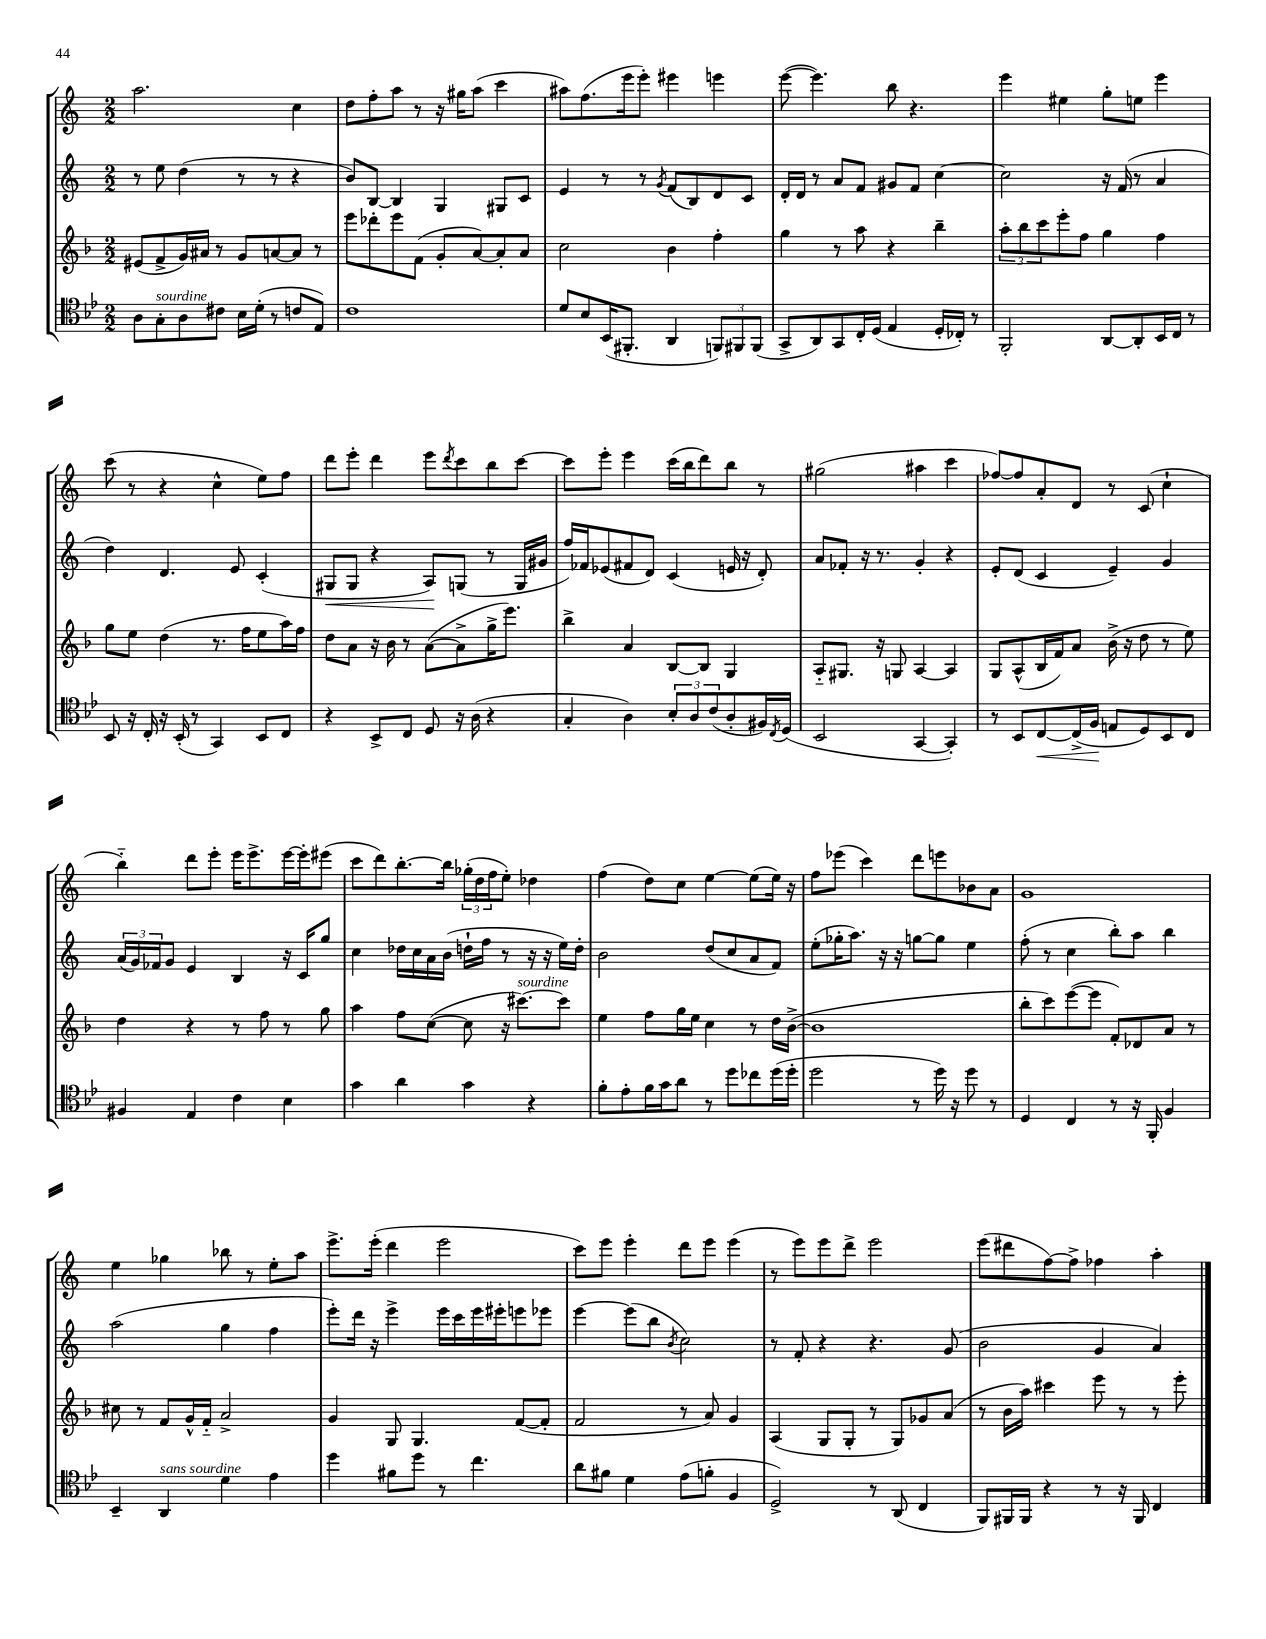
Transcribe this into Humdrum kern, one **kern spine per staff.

**kern	**dynam	**kern	**kern	**dynam	**kern
*part4	*part4	*part3	*part2	*part2	*part1
*staff4	*staff4	*staff3	*staff2	*staff2	*staff1
*clefC4	*	*clefG2	*clefG2	*	*clefG2
*k[b-e-]	*	*k[b-]	*k[]	*	*k[]
*M2/2	*	*M2/2	*M2/2	*	*M2/2
=7	=7	=7	=7	=7	=7
8A\L	.	(8e#X/L	8r	.	2.aa\
!LO:TX:a:i:t=sourdine	!	!	!	!	!
8G'\	.	8f^/	8ee\	.	.
8A\	.	16g/L)	(4dd\	.	.
.	.	16a#X/JJ	.	.	.
8c#X\J	.	8r	.	.	.
16B-\LL	.	8g/L	8r	.	.
(16d'\JJ	.	.	.	.	.
8r	.	[8an/	8r	.	.
8cn/L	.	8a/J]	4r	.	4cc\
8E-/J)	.	8r	.	.	.
=8	=8	=8	=8	=8	=8
1c	.	8eee\L	8b/L)	.	8dd\L
.	.	8ddd-X'\	[8B/J	.	8ff'\
.	.	8eee\	4B/]	.	8aa\J
.	.	(8f\J	.	.	8r
.	.	8g'/L	4G/	.	16r
.	.	.	.	.	16gg#X\KL
.	.	[8a/)	.	.	(8aa\J
.	.	8a'/]	8G#X/L	.	4ccc\
.	.	8a/J	8c/J	.	.
=9	=9	=9	=9	=9	=9
8d/L	.	2cc\	4e/	.	8aa#X\L)
8B-/	.	.	.	.	(8.ff\
(16BB-/K	.	.	8r	.	.
8.FF#X'/J	.	.	.	.	16eee\k
.	.	.	8r	.	8eee'\J)
.	.	.	8qg/	.	.
4AA/	.	4b-\	(8f/L	.	4eee#X\
.	.	.	8B/)	.	.
12FFn/L)	.	4ff'\	8d/	.	4eeen\
12FF#X/	.	.	.	.	.
.	.	.	8c/J	.	.
(12FF#/J	.	.	.	.	.
=10	=10	=10	=10	=10	=10
8GG^/L	.	4gg\	16d'/LL	.	([8eee\
.	.	.	16d/JJ	.	.
8AA/)	.	.	8r	.	4.eee\])
8GG/	.	8r	8a/L	.	.
16C'/L	.	8aa\	8f/J	.	.
(16D/JJ	.	.	.	.	.
4E-/	.	4r	8g#X/L	.	8bb\
.	.	.	8f/J	.	4.r
16D'/LL	.	4bb-~\	[4cc\	.	.
16C-X'/JJ)	.	.	.	.	.
8r	.	.	.	.	.
=11	=11	=11	=11	=11	=11
2FF'/	.	12aa'\L	2cc\]	.	4eee\
.	.	12bb-\	.	.	.
.	.	12ccc\	.	.	.
.	.	8eee'\	.	.	4ee#X\
.	.	8ff\J	.	.	.
[8AA/L	.	4gg\	16r	.	8gg'\L
.	.	.	(16f/	.	.
8AA'/]	.	.	8r	.	8een\J
16BB-/L	.	4ff\	4a/	.	4eee\
16C/JJ	.	.	.	.	.
8r	.	.	.	.	.
!!LO:LB:g=z
=12	=12	=12	=12	=12	=12
8BB-/	.	8gg\L	4dd\)	.	(8ccc\
16r	.	8ee\J	.	.	8r
16C'/	.	.	.	.	.
16r	.	(4dd\	4.d/	.	4r
(16BB-'/	.	.	.	.	.
8r	.	.	.	.	.
4GG/)	.	8.r	.	.	4cc^^\
.	.	.	8e/	.	.
.	.	16ff\KL	.	.	.
8BB-/L	.	8ee\	(4c'/	.	8ee\L)
8C/J	.	16aa\L)	.	.	8ff\J
.	.	16ff\JJ	.	.	.
=13	=13	=13	=13	=13	=13
!	!	!	!	!LO:HP:b	!
4r	.	8dd\L	8G#X/L	<	8ddd\L
.	.	8a\J	8G#/J	.	8eee'\J
8BB-^/L	.	16r	4r	.	4ddd\
.	.	16b-\	.	.	.
8C/J	.	8r	.	.	.
8D/	.	([8a\L	8A/L)	.	8eee\L
.	.	.	.	.	8qddd/
16r	.	8a^\]	(8Gn/J	[	8ccc\
(16A\	.	.	.	.	.
4r	.	16gg^\K	8r	.	8bb\
.	.	8.eee\J)	.	.	.
.	.	.	16G/LL	.	[8ccc\J
.	.	.	16g#X/JJ	.	.
=14	=14	=14	=14	=14	=14
4G'/	.	4bb-^\	16ff/LL)	.	8ccc\L]
.	.	.	16f-X/J	.	.
.	.	.	(8e-X/	.	8eee'\J
4A\)	.	4a/	8f#X/	.	4eee\
.	.	.	8d/J)	.	.
12B-'/L	.	[8B-/L	(4c/	.	(16ccc\LL
.	.	.	.	.	16bb\J
12A/	.	.	.	.	.
.	.	8B-/J]	.	.	8ddd\)
(12c/	.	.	.	.	.
8A'/	.	4G/	16en/	.	8bb\J
.	.	.	16r	.	.
16F#X/L)	.	.	8d'/)	.	8r
8qC/	.	.	.	.	.
(16D/JJ	.	.	.	.	.
=15	=15	=15	=15	=15	=15
2BB-/	.	8A/L	8a/L	.	(2gg#X\
.	.	8.G#X/J	8f-X'/J	.	.
.	.	.	16r	.	.
.	.	16r	8.r	.	.
.	.	8Gn/	.	.	.
[4GG/	.	[4A/	4g'/	.	4aa#X\
4GG'/])	.	4A/]	4r	.	4ccc\
=16	=16	=16	=16	=16	=16
8r	.	8G/L	8e'/L	.	[8ff-X/L)
8BB-/L	.	(8A^^/	(8d/J	.	8ff-/]
!	!LO:HP:b	!	!	!	!
[8C/	<	16B-/L	4c/	.	8a'/
.	.	16f/J)	.	.	.
(16C^/L]	.	8a/J	.	.	8d/J
16F/JJ	.	.	.	.	.
8En/L	[	(16b-^\	4e~/)	.	8r
.	.	16r	.	.	.
8D/)	.	8dd\	.	.	(8c/
8BB-/	.	8r	4g/	.	4cc`\
8C/J	.	8ee\)	.	.	.
!!LO:LB:g=z
=17	=17	=17	=17	=17	=17
4F#X/	.	4dd\	(24a/LL	.	4bb\)
.	.	.	24g/)	.	.
.	.	.	24f-X/J	.	.
.	.	.	8g/J	.	.
4E-/	.	4r	4e/	.	8ddd\L
.	.	.	.	.	8eee'\J
4c\	.	8r	4B/	.	16eee\KL
.	.	.	.	.	8.eee^\
.	.	8ff\	.	.	.
4B-\	.	8r	16r	.	[16eee\L
.	.	.	16c/KL	.	16eee'\J]
.	.	8gg\	8gg/J	.	(8eee#X\J
=18	=18	=18	=18	=18	=18
4g\	.	4aa\	4cc\	.	8ccc\L
.	.	.	.	.	8ddd\)
4a\	.	8ff\L	16dd-X\LL	.	[8.bb'\
.	.	.	16cc\	.	.
.	.	([8cc\J	16a\	.	.
.	.	.	(16b\JJ	.	16bb\Jk]
4g\	.	8cc\]	16ddn`\LL	.	(24gg-X'\LL
.	.	.	.	.	24dd\
.	.	.	16ff\JJ	.	.
.	.	.	.	.	24ff\J
.	.	16r	8r	.	8ee'\J)
!	!	!LO:TX:a:i:t=sourdine	!	!	!
.	.	[8.ccc#X\L)	.	.	.
4r	.	.	16r	.	4dd-X\
.	.	.	16r	.	.
.	.	8ccc#\J]	16ee\LL)	.	.
.	.	.	16dd'\JJ	.	.
=19	=19	=19	=19	=19	=19
8f'\L	.	4ee\	2b\	.	(4ff\
8e-'\	.	.	.	.	.
16f\L	.	8ff\L	.	.	8dd\L)
16g\J	.	.	.	.	.
8a\J	.	16gg\L	.	.	8cc\J
.	.	16ee\JJ	.	.	.
8r	.	4cc\	(8dd/L	.	[4ee\
8dd\L	.	.	8cc/	.	.
8cc-X\	.	8r	8a/	.	(8ee\L]
(16dd\L	.	16dd\LL	8f/J)	.	16ee\Jk)
16dd'\JJ	.	([16b-^\JJ	.	.	16r
=20	=20	=20	=20	=20	=20
2dd\	.	1b-]	(8ee'\L	.	8ff\L
.	.	.	16gg-X'\K	.	(8eee-X\J
.	.	.	8.aa\J)	.	.
.	.	.	.	.	4ccc\)
.	.	.	16r	.	.
.	.	.	16r	.	.
8r	.	.	[8ggn\L	.	8ddd\L
16dd\)	.	.	8gg\J]	.	8eeen\
16r	.	.	.	.	.
8dd\	.	.	4ee\	.	8b-X\
8r	.	.	.	.	8a\J
=21	=21	=21	=21	=21	=21
4D/	.	8bb-'\L	(8ff'\	.	1g
.	.	8ccc\)	8r	.	.
4C/	.	([8eee\	4cc\	.	.
.	.	8eee\J]	.	.	.
8r	.	8f'/L)	8bb'\L)	.	.
16r	.	8d-X/	8aa\J	.	.
16FF'/	.	.	.	.	.
4F/	.	8a/J	4bb\	.	.
.	.	8r	.	.	.
!!LO:LB:g=z
=22	=22	=22	=22	=22	=22
4BB-~/	.	8cc#X\	(2aa\	.	4ee\
.	.	8r	.	.	.
!LO:TX:a:i:t=sans sourdine	!	!	!	!	!
4AA/	.	8f/L	.	.	4gg-X\
.	.	16g^^/L	.	.	.
.	.	16f/JJ	.	.	.
4d\	.	2a^/	4gg\	.	8bb-X\
.	.	.	.	.	8r
4e-\	.	.	4ff\	.	8ee'\L
.	.	.	.	.	8aa\J
=23	=23	=23	=23	=23	=23
4dd\	.	4g/	8eee'\L)	.	8.eee^\L
.	.	.	16ddd\Jk	.	.
.	.	.	16r	.	(16eee'\Jk
8f#X\L	.	8G/	4eee^\	.	4ddd\
8dd\J	.	4.G/	.	.	.
8r	.	.	16eee\LL	.	2eee\
.	.	.	16ccc\	.	.
4.cc\	.	.	16eee\	.	.
.	.	.	16eee#X'\J	.	.
.	.	([8f/L	8eeen\	.	.
.	.	8f'/J]	8eee-X\J	.	.
=24	=24	=24	=24	=24	=24
8a\L	.	2f/	[4eee\	.	8ccc\L)
8f#X\J	.	.	.	.	8eee\J
4d\	.	.	(8eee\L]	.	4eee'\
.	.	.	8bb\J	.	.
.	.	.	8qb/	.	.
(8e-\L	.	8r	2cc\)	.	8ddd\L
8fn'\J	.	8a/)	.	.	8eee\J
4F/	.	4g/	.	.	(4eee\
=25	=25	=25	=25	=25	=25
2D^/)	.	(4A/	8r	.	8r
.	.	.	8f'/	.	8eee\L)
.	.	8G/L	4r	.	8eee\
.	.	8G'/J	.	.	8ddd^\J
8r	.	8r	4.r	.	2eee\
(8AA/	.	8G/L)	.	.	.
4C/	.	8g-X/	.	.	.
.	.	(8a/J	(8g/	.	.
=26	=26	=26	=26	=26	=26
8FF/L)	.	8r	2b\	.	(8eee\L
16FF#X/L	.	16b-\LL	.	.	8ddd#X\
16FF#/JJ	.	16aa\JJ)	.	.	.
4r	.	4ccc#X\	.	.	[8ff\)
.	.	.	.	.	8ff^\J]
8r	.	8eee\	4g/	.	4ff-X\
16r	.	8r	.	.	.
16FF#/	.	.	.	.	.
4C/	.	8r	4a/)	.	4aa'\
.	.	8eee'\	.	.	.
==	==	==	==	==	==
*-	*-	*-	*-	*-	*-
